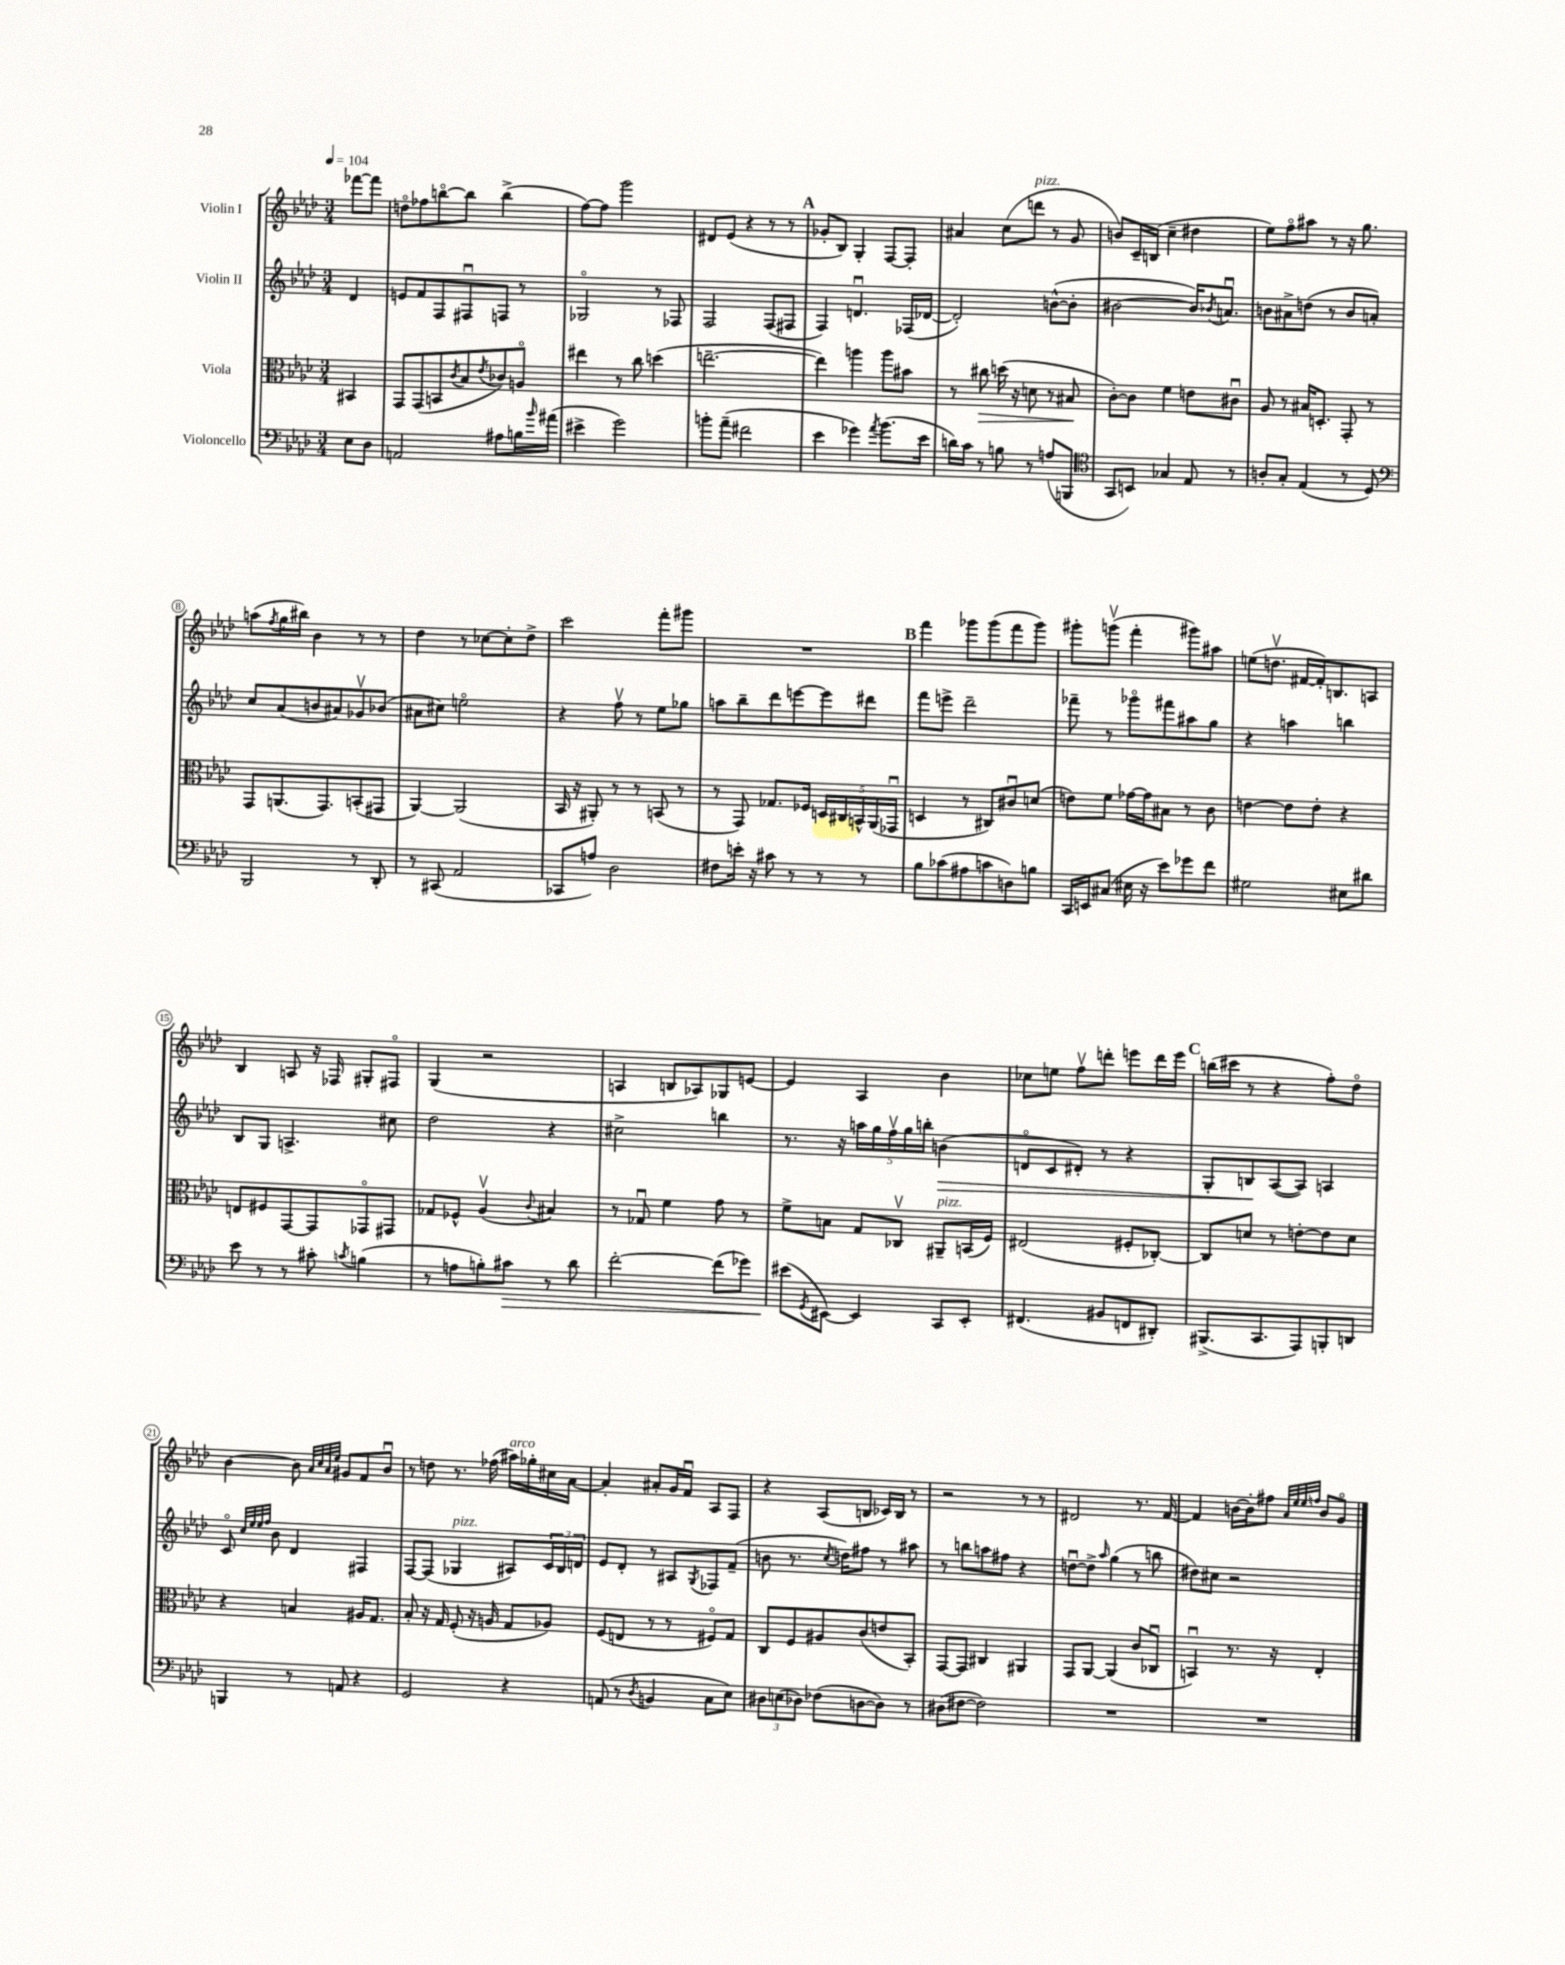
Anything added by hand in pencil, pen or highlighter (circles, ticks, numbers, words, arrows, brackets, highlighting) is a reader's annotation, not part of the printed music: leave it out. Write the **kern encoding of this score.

**kern	**dynam	**kern	**dynam	**kern	**dynam	**kern
*part4	*part4	*part3	*part3	*part2	*part2	*part1
*staff4	*staff4	*staff3	*staff3	*staff2	*staff2	*staff1
*I"Violoncello	*	*I"Viola	*	*I"Violin II	*	*I"Violin I
*clefF4	*	*clefC3	*	*clefG2	*	*clefG2
*k[b-e-a-d-]	*	*k[b-e-a-d-]	*	*k[b-e-a-d-]	*	*k[b-e-a-d-]
*M3/4	*	*M3/4	*	*M3/4	*	*M3/4
*MM104	*	*MM104	*	*MM104	*	*MM104
=	=	=	=	=	=	=
8E-\L	.	4BB#X/	.	4d-/	.	[8fff-X\L
8D-\J	.	.	.	.	.	8fff-\J]
=1	=1	=1	=1	=1	=1	=1
2AAn/	.	8GG/L	.	8en/L	.	8ddn\L
.	.	(8GG/	.	8f/	.	8ff-X\
.	.	8BBn/	.	8F/	.	[8bbn\
.	.	8qc/	.	.	.	.
.	.	8B-/	.	8F#Xu/	.	8bb\J]
.	.	8qe-/	.	.	.	.
8A#X\L	.	8c-X/)	.	8Fn/J	.	(4bb^\
16Bn\L	.	8An/J	.	8r	.	.
16qqb-/	.	.	.	.	.	.
(16a#X\JJ	.	.	.	.	.	.
=2	=2	=2	=2	=2	=2	=2
4e#X^\	.	4ee#X\	.	2G-X/	.	[8ff\L)
.	.	.	.	.	.	8ff\J]
2g\)	.	8r	.	.	.	2ggg\
.	.	8cc\	.	.	.	.
.	.	(4ddn\	.	8r	.	.
.	.	.	.	8F-X/	.	.
=3	=3	=3	=3	=3	=3	=3
8bn'\L	.	[2.een~\	.	2F/	.	8d#X/L
(8a-~\J	.	.	.	.	.	(8e-/J
2f#X\	.	.	.	.	.	4r
.	.	.	.	(8F/L	.	8r
.	.	.	.	8F#X/J	.	8r
!!LO:REH:place=s1:t=A
=4	=4	=4	=4	=4	=4	=4
4e-\	.	4ee\])	.	4F/)	.	8g-X'/L
.	.	.	.	.	.	8B-/J)
4g-X\)	.	4aan\	.	4.dnu/	.	4G'/
8qa-/	.	.	.	.	.	.
(8.b-\L	.	8aa\L	.	.	.	[8F/L
.	.	8b#X\J	.	(16F-X/LL	.	8F'/J]
16e-\Jk	.	.	.	[16d-X/JJ	.	.
=5	=5	=5	=5	=5	=5	=5
16dn\LL)	.	8r	.	2d-'/])	.	4a#X/
16c\JJ	.	.	.	.	.	.
!	!	!	!LO:HP:b	!	!	!
8r	.	8cc#X\	>	.	.	.
8Bn\	.	(16ddn\	.	.	.	(8cc\L
.	.	16r	.	.	.	.
!	!	!	!	!	!	!LO:TX:a:i:t=pizz.
8r	.	8dn\	.	.	.	8dddn\J
(8An/L	.	8r	.	([8bn^^\L	.	8r
8BBBn/J	.	8B#X/	.	8b'\J]	.	8g/
.	.	.	]	.	.	.
=6	=6	=6	=6	=6	=6	=6
*clefC4	*	*	*	*	*	*
8GG/L	.	[8c'\L)	.	[2b#X\	.	8bn/L)
8BBn/J)	.	8c\J]	.	.	.	16c~/L
.	.	.	.	.	.	(16Bn/JJ
4G-X/	.	4f\	.	.	.	4cc~\
8E-/	.	8en\L	.	16b#/KL])	.	4dd#X\
.	.	.	.	8qb-X/	.	.
.	.	.	.	8.anu/J	.	.
8r	.	8c#Xu\J	.	.	.	.
=7	=7	=7	=7	=7	=7	=7
8An'/L	.	8A-/	.	8bn\L	.	8ee-\L)
8G'/J	.	8r	.	8a#X^\	.	8ff\
(4E-/	.	16B#X/KL	.	(8ddn\J	.	8aa#X\J
.	.	8.Dn'/J	.	.	.	.
.	.	.	.	8r	.	8r
8r	.	8GG'/	.	8b/L	.	16r
.	.	.	.	.	.	8.gg\
8D-/)	.	8r	.	8an'/J)	.	.
!!LO:LB:g=z
=8	=8	=8	=8	=8	=8	=8
*clefF4	*	*	*	*	*	*
2BBB-/	.	8GG/L	.	8cc/L	.	(8aan\L
.	.	.	.	.	.	8qff/
.	.	(8.AAn/	.	(8a-/	.	16gg\L
.	.	.	.	.	.	16bb#X\JJ)
.	.	.	.	8bn/	.	4b-\
.	.	8.GG/)	.	.	.	.
.	.	.	.	8a#X/)	.	.
8r	.	(8BBn'/	.	8g-Xv/	.	8r
8DD-'/	.	8GG#X/J	.	(8b-X/J	.	8r
=9	=9	=9	=9	=9	=9	=9
8r	.	[4AA-/)	.	8a#X\L	.	4dd-\
(8CC#X/	.	.	.	8cc#X\J)	.	.
2AA-/	.	(2AA-/]	.	2een\	.	8r
.	.	.	.	.	.	[8cc-X\L
.	.	.	.	.	.	8cc-'\]
.	.	.	.	.	.	8dd-^\J
=10	=10	=10	=10	=10	=10	=10
8CC-X/L	.	16BB-/	.	4r	.	2ccc\
.	.	16r	.	.	.	.
8An/J)	.	8AA#X'/)	.	.	.	.
2D-\	.	8r	.	8ffv\	.	.
.	.	8r	.	8r	.	.
.	.	(8BBn/	.	8ee-\L	.	8fff'\L
.	.	8r	.	8gg-X\J	.	8ggg#X\J
=11	=11	=11	=11	=11	=11	=11
8F#X\L	.	8r	.	8aan\L	.	2.r
16en'\Jk	.	8GG/)	.	8bb-~\	.	.
16r	.	.	.	.	.	.
8c#X\	.	8.G-X/L	.	8ddd-\	.	.
8r	.	.	.	[8eeen\	.	.
.	.	16F-X/Jk	.	.	.	.
8r	.	20Dn/LL	.	8eee\]	.	.
.	.	20C#X/	.	.	.	.
.	.	20BBn^^/	.	.	.	.
8r	.	.	.	8ddd#X\J	.	.
.	.	(20AA-/	.	.	.	.
.	.	20GG-Xu/JJ	.	.	.	.
!!LO:REH:place=s1:t=B
=12	=12	=12	=12	=12	=12	=12
8B-\L	.	4Dn/	.	8fff\L	.	4fff\
(8c-X\	.	.	.	8eeen^\J	.	.
8A#X\	.	8r	.	2ddd-~\	.	8ggg-X\L
8cn\	.	8C#X/L)	.	.	.	(8ggg-\
8Dn\)	.	8c#Xu/	.	.	.	8fff\
8Bn\J	.	(8dn/J	.	.	.	8ggg-\J)
=13	=13	=13	=13	=13	=13	=13
16CC/LL	.	8en\L)	.	8fff-X~\	.	8ggg#X'\L
16EEn/J	.	.	.	.	.	.
(8C#X/J	.	8f\J	.	8r	.	(8gggnv\J
16E#X\	.	[16g-X\LL	.	8ggg-X\L	.	4fff'\
16r	.	16g-\J]	.	.	.	.
8e-\L)	.	8B#X\J	.	8fff#X\	.	.
8g-X\	.	8r	.	8aa#X\	.	8ggg#X\L)
8f\J	.	8c\	.	8gg\J	.	8aa#X\J
=14	=14	=14	=14	=14	=14	=14
2G#X\	.	[4en\	.	4r	.	(8een\L
.	.	.	.	.	.	8.ddnv\J
.	.	8e\L]	.	4aan\	.	.
.	.	.	.	.	.	[16f#X/LL
.	.	8e'\J	.	.	.	16f#'/J])
.	.	.	.	.	.	8.Bn/
8E#X\L	.	4r	.	4bbn\	.	.
8d#X\J	.	.	.	.	.	8An/J
!!LO:LB:g=z
=15	=15	=15	=15	=15	=15	=15
8e-\	.	8En/L	.	8B-/L	.	4B-/
8r	.	8F#X/	.	8G/J	.	.
8r	.	[8GG/	.	4.An^/	.	8An/
8c#X'\	.	8GG/]	.	.	.	16r
.	.	.	.	.	.	16F-X/
8qcn/	.	.	.	.	.	.
(4Bn\	.	8GG-X/	.	.	.	8G#X'/L
.	.	8GG#X/J	.	8cc#X\	.	8F#X/J
=16	=16	=16	=16	=16	=16	=16
8r	.	8G-X/L	.	2dd-\	.	(4G/
8An\L	.	8F-X^^/J	.	.	.	.
8Bn'\)	.	(4A-v/	.	.	.	2r
!	!LO:HP:b	!	!	!	!	!
8c#X\J	>	.	.	.	.	.
.	.	8qqc/	.	.	.	.
8r	.	4B#X/)	.	4r	.	.
8d-\	.	.	.	.	.	.
=17	=17	=17	=17	=17	=17	=17
[2f'\	.	8r	.	2cc#X^\	.	4An/
.	.	8G-Xu/	.	.	.	.
.	.	4f\	.	.	.	8Bn/L
.	.	.	.	.	.	8A-X/)
(8f\L]	.	8g\	.	4bbn\	.	8G-X/
8g-X\J)	.	8r	.	.	.	[8en/J
=18	=18	=18	=18	=18	=18	=18
(8e#X\L	.	8f^\L	.	8.r	.	4e/]
8qGG/	.	.	.	.	.	.
[8EE#X\J)	]	8Bn\J	.	.	.	.
.	.	.	.	16r	.	.
4EE#/]	.	8G/L	.	20aan\LL	.	4A-/
.	.	.	.	20gg\	.	.
.	.	.	.	20ffv\	.	.
.	.	8C-Xv/J	.	.	.	.
.	.	.	.	20gg\	.	.
.	.	.	.	20bbn'\JJ	.	.
!	!	!LO:TX:a:i:t=pizz.	!	!	!	!
!	!	!	!	!	!LO:HP:b	!
8CC/L	.	8AA#X~/L	.	(4bn\	>	4b-\
8EE#'/J	.	(16BBn/L	.	.	.	.
.	.	16F/JJ)	.	.	.	.
=19	=19	=19	=19	=19	=19	=19
(4.FF#X/	.	(2E#X/	.	8dn/L	.	8cc-X\L
.	.	.	.	8c/	.	8een\J
.	.	.	.	8d#X'/J)	.	8ffv\L
8BB#X/L	.	.	.	8r	.	8dddn'\J
8FFn/	.	8F#X'/L	.	4r	.	8eeen\L
8DD#X'/J)	.	[8C-X'/J)	.	.	.	16ddd\L
.	.	.	.	.	.	16eee\JJ
!!LO:REH:place=s1:t=C
=20	=20	=20	=20	=20	=20	=20
(8.BBB#X^/L	.	8C-/L]	.	8G'/L	.	(16bbn\LL
.	.	.	.	.	.	16ccc#X\JJ
.	.	8dn/J	.	8Bn/	.	8r
8.CC/	.	.	.	.	.	.
.	.	8r	.	([8A-/	]	4r
8AAA-/)	.	[8en'\L	.	8A-/J])	.	.
8BBBn'/	.	8e\]	.	4An/	.	8ff'\L)
8DDn/J	.	8d\J	.	.	.	8dd-\J
!!LO:LB:g=z
=21	=21	=21	=21	=21	=21	=21
4BBBn/	.	4r	.	8c/	.	[4b-\
.	.	.	.	32qqcc/LLL	.	.
.	.	.	.	32qqee-/	.	.
.	.	.	.	32qqee-/	.	.
.	.	.	.	32qqff/JJJ	.	.
.	.	.	.	8b-\	.	.
8r	.	4Bn/	.	4d-/	.	8b-\]
.	.	.	.	.	.	32qqa-/LLL
.	.	.	.	.	.	32qqcc/
.	.	.	.	.	.	32qqa-/
.	.	.	.	.	.	32qqee-/JJJ
8AAn/	.	.	.	.	.	8g#X/L
4r	.	16A#X/KL	.	4F#X/	.	8f/
.	.	8.G/J	.	.	.	.
.	.	.	.	.	.	8b-u/J
=22	=22	=22	=22	=22	=22	=22
2GG/	.	8B-'/	.	[8F/L	.	8r
.	.	16r	.	(8F/J]	.	8ddn\
.	.	16G/	.	.	.	.
!	!	!	!	!LO:TX:a:i:t=pizz.	!	!
.	.	(8F'/	.	4G-X/	.	8.r
.	.	16r	.	.	.	.
.	.	16An/	.	.	.	(16ff-X\
!	!	!	!	!	!	!LO:TX:a:i:t=arco
4r	.	8G/L	.	8A#X/L)	.	16aa#X\LL)
.	.	.	.	.	.	16gg-X'\
.	.	8A-X/J)	.	24c/L	.	16cc#X\
.	.	.	.	24B-/	.	.
.	.	.	.	.	.	[16a-\JJ
.	.	.	.	24dn/JJ	.	.
=23	=23	=23	=23	=23	=23	=23
(8AAn/	.	(8F/L	.	8e-/L	.	4a-'/]
8r	.	8En/J	.	8d-'/J	.	.
8qD-/	.	.	.	.	.	.
4BBn/	.	8r	.	8r	.	8a#X'/L
.	.	8r	.	8A#X/L	.	16g/L
.	.	.	.	.	.	16fu/JJ
.	.	.	.	8qG/	.	.
8C\L	.	8F#X/L)	.	8F-X/	.	8A-/L
8E-\J)	.	8G/J	.	(8f~/J	.	8F/J
=24	=24	=24	=24	=24	=24	=24
12D#X\L	.	8C/L	.	8bn\	.	4r
(12En\	.	.	.	.	.	.
.	.	8F/	.	8.r	.	.
12D-X\J)	.	.	.	.	.	.
(8F-X\L	.	8A#X/	.	.	.	(8A-/L
.	.	.	.	8qcc/	.	.
.	.	.	.	16ddn\KL)	.	.
[8Dn\	.	(8c/	.	8ff#X\J	.	8Bn/J
8D\J])	.	8en/	.	8r	.	16c-X/LL)
.	.	.	.	.	.	16B/JJ
8r	.	8BB-'/J)	.	8aa#X\	.	8r
=25	=25	=25	=25	=25	=25	=25
(8D#X\L	.	[8GG/L	.	8r	.	2r
[8F#X\J	.	8GG/J]	.	8bbn\L	.	.
2F#\])	.	4C#X/	.	8aan\	.	.
.	.	.	.	8ff#X\J	.	.
.	.	4AA#X/	.	4r	.	8r
.	.	.	.	.	.	8r
=26	=26	=26	=26	=26	=26	=26
2.r	.	8GG/L	.	[8ddnu\L	.	2d#X/
.	.	[8AA-/J	.	8dd^\J]	.	.
.	.	.	.	16qqaa-/	.	.
.	.	(4AA-/]	.	(4gg\	.	.
.	.	8c/L	.	8r	.	8.r
.	.	8C-Xu/J	.	8bbn\	.	.
.	.	.	.	.	.	[16f/
=27	=27	=27	=27	=27	=27	=27
2.r	.	4BBnu/)	.	8dd#X\L)	.	4f/]
.	.	.	.	8cc#X\J	.	.
.	.	8.r	.	2r	.	[16bn\LL
.	.	.	.	.	.	16b'\J]
.	.	.	.	.	.	8ff#X\J
.	.	16r	.	.	.	.
.	.	.	.	.	.	32qqa-/LLL
.	.	.	.	.	.	32qqee-/
.	.	.	.	.	.	32qqee-/
.	.	.	.	.	.	32qqffn/JJJ
.	.	4E-'/	.	.	.	8b/L
.	.	.	.	.	.	8g/J
==	==	==	==	==	==	==
*-	*-	*-	*-	*-	*-	*-
